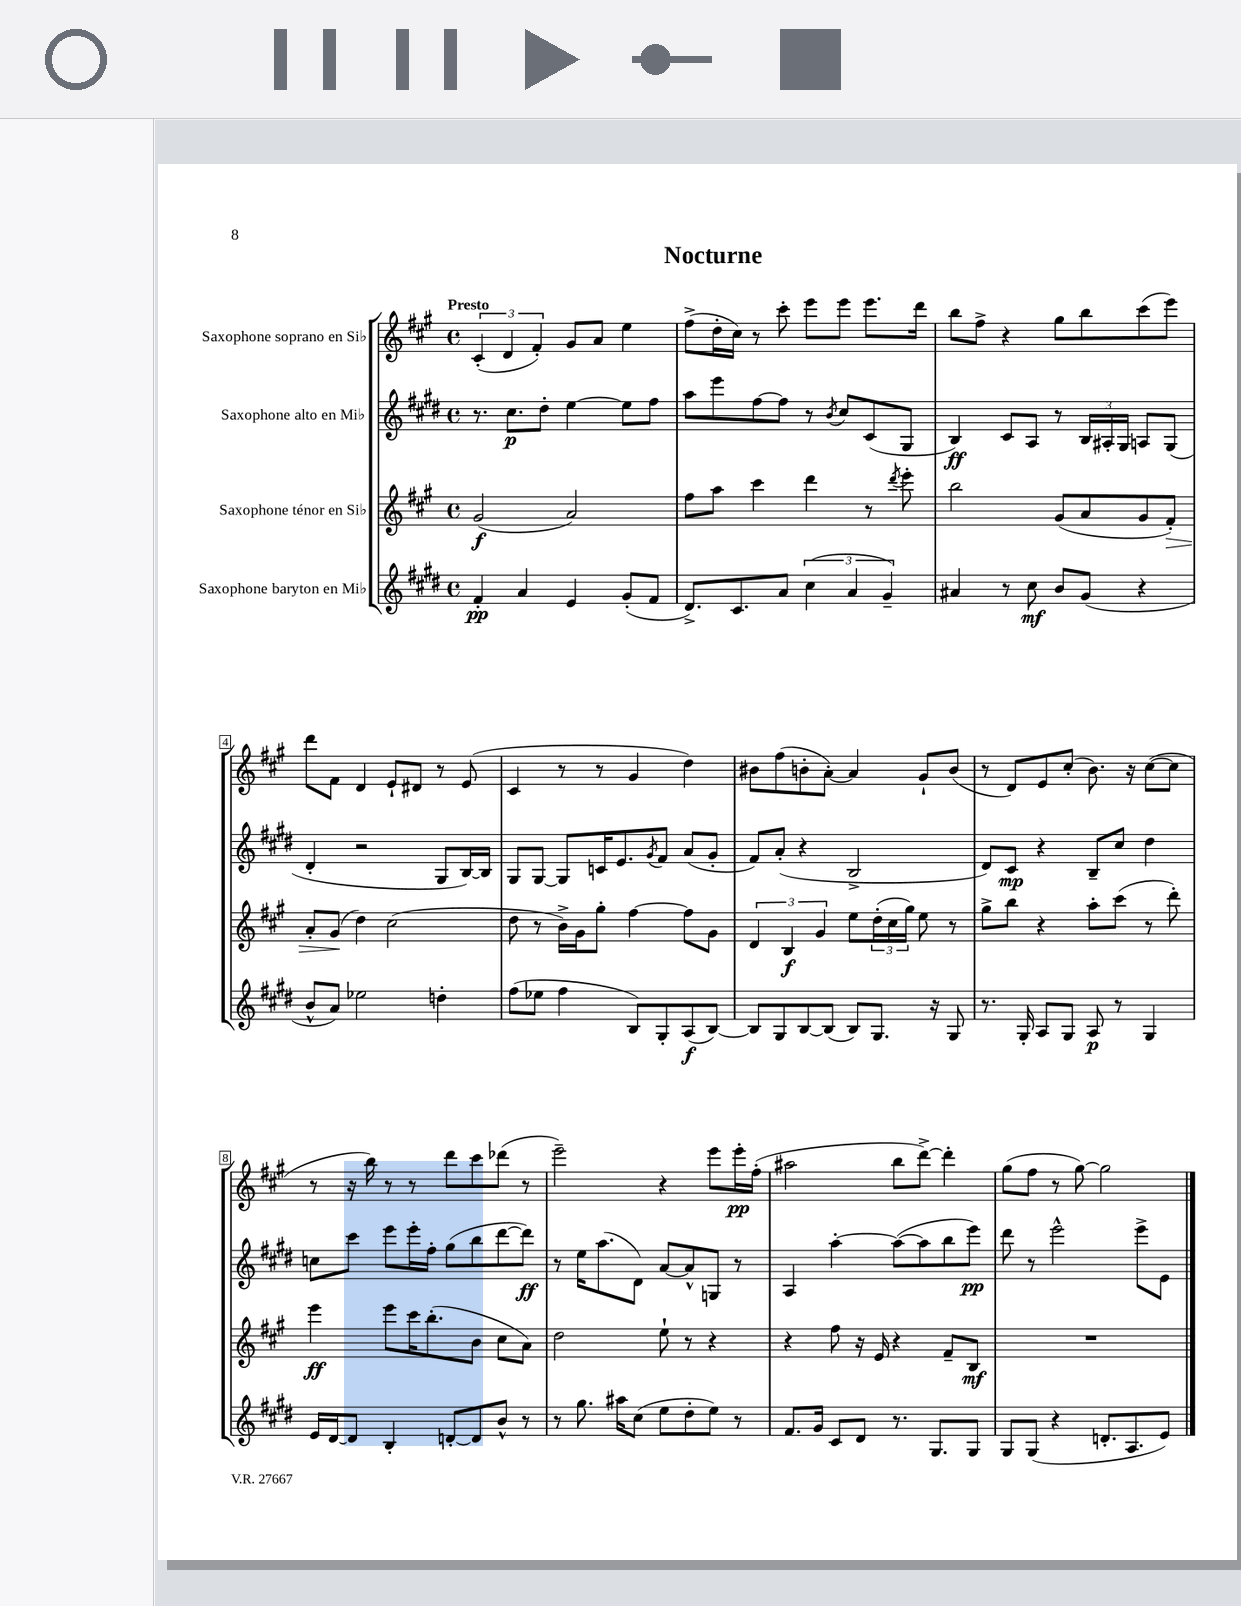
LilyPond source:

\header { title = "Nocturne" }
<<
\new StaffGroup <<
\new Staff = "s0" \with { instrumentName = "Saxophone soprano en Sib" } {
    \clef treble \key a \major \defaultTimeSignature \time 4/4 \tempo "Presto"
    \tuplet 3/2 { cis'4-.( d'4 fis'4-.) } gis'8 a'8 e''4 |
    fis''8->( d''16-. cis''16) r8 cis'''8-. e'''8 e'''8 e'''8. d'''16 |
    b''8 fis''8-> r4 gis''8 b''8 cis'''8( e'''8) |
    d'''8 fis'8 d'4 e'8-! dis'8 r8 e'8( |
    cis'4 r8 r8 gis'4 d''4) |
    bis'8 fis''8( b'8-. a'8~-.) a'4 gis'8-! b'8( |
    r8 d'8) e'8 cis''8-.( b'8.) r16 cis''8~( cis''8 |
    r8 r16 b''16) r8 r8 d'''8 cis'''8 des'''8( r8 |
    e'''2--) r4 e'''8 e'''16-.\pp fis''16-.( |
    ais''2 b''8 d'''8~->) d'''4-. |
    gis''8( fis''8 r8 gis''8~) gis''2 \bar "|." |
}
\new Staff = "s1" \with { instrumentName = "Saxophone alto en Mib" } {
    \clef treble \key e \major \defaultTimeSignature \time 4/4
    r8. cis''8.\p dis''8-. e''4~ e''8 fis''8 |
    a''8 e'''8 fis''8~ fis''8 r8 \acciaccatura { b'8 } cis''8 cis'8( gis8 |
    b4\ff) cis'8 a8 r8 \tuplet 3/2 { b16 ais16-. gis16 } a8 gis8( |
    dis'4-. r2 gis8 b16~) b16 |
    gis8 gis8~ gis8 c'16 e'8. \acciaccatura { gis'8 } fis'8 a'8( gis'8-. |
    fis'8) a'8-.( r4 b2-> |
    dis'8) cis'8\mp r4 b8-- cis''8 dis''4 |
    c''8 cis'''8 e'''8 e'''16-. fis''16-. gis''8( b''8 dis'''8~ dis'''8\ff) |
    r8 e''16 a''8.( dis'8) a'8~ a'8-^ g8 r8 |
    a4 a''4~-. a''8~( a''8 b''8 e'''8\pp) |
    dis'''8 r8 e'''2-^ e'''8-> e'8 \bar "|." |
}
\new Staff = "s2" \with { instrumentName = "Saxophone ténor en Sib" } {
    \clef treble \key a \major \defaultTimeSignature \time 4/4
    gis'2\f( a'2) |
    fis''8 a''8 cis'''4 d'''4 r8 \acciaccatura { d'''8 } e'''8-. |
    b''2 gis'8( a'8 gis'8 fis'8-.\>) |
    a'8-. gis'8\!( d''4) cis''2( |
    d''8 r8 b'16->) gis'16 gis''8-. fis''4~ fis''8 gis'8 |
    \tuplet 3/2 { d'4 b4\f gis'4 } e''8 \tuplet 3/2 { d''16-.( cis''16 gis''16) } e''8 r8 |
    gis''8-> b''8 r4 a''8-. cis'''8( r8 d'''8-.) |
    e'''4\ff e'''8 cis'''16 b''8.-.( b'8 cis''8 a'8) |
    d''2 e''8-! r8 r4 |
    r4 fis''8 r16 e'16 r4 fis'8-- b8\mf |
    R1 \bar "|." |
}
\new Staff = "s3" \with { instrumentName = "Saxophone baryton en Mib" } {
    \clef treble \key e \major \defaultTimeSignature \time 4/4
    fis'4-.\pp a'4 e'4 gis'8-.( fis'8 |
    dis'8.->) cis'8. a'8 \tuplet 3/2 { cis''4( a'4 gis'4--) } |
    ais'4 r8 cis''8\mf b'8 gis'8( r4 |
    b'8-^ a'8) ees''2 d''4-. |
    fis''8( ees''8 fis''4 b8) gis8-. a8\f( b8~) |
    b8 gis8 b8~ b8( b8) gis8. r16 gis8 |
    r8. gis16-. a8 gis8 a8\p r8 gis4 |
    e'16 dis'16~ dis'8 b4-. d'8~-. d'8 b'8-^ r8 |
    r8 gis''8. ais''16 cis''8( e''8 dis''8-. e''8) r8 |
    fis'8. gis'16 cis'8 dis'8 r8. gis8. gis8 |
    gis8 gis8( r4 d'8.-. a8. e'8) \bar "|." |
}
>>
>>
\layout { \context { \Score \override BarNumber.stencil = #(make-stencil-boxer 0.1 0.3 ly:text-interface::print) } }
